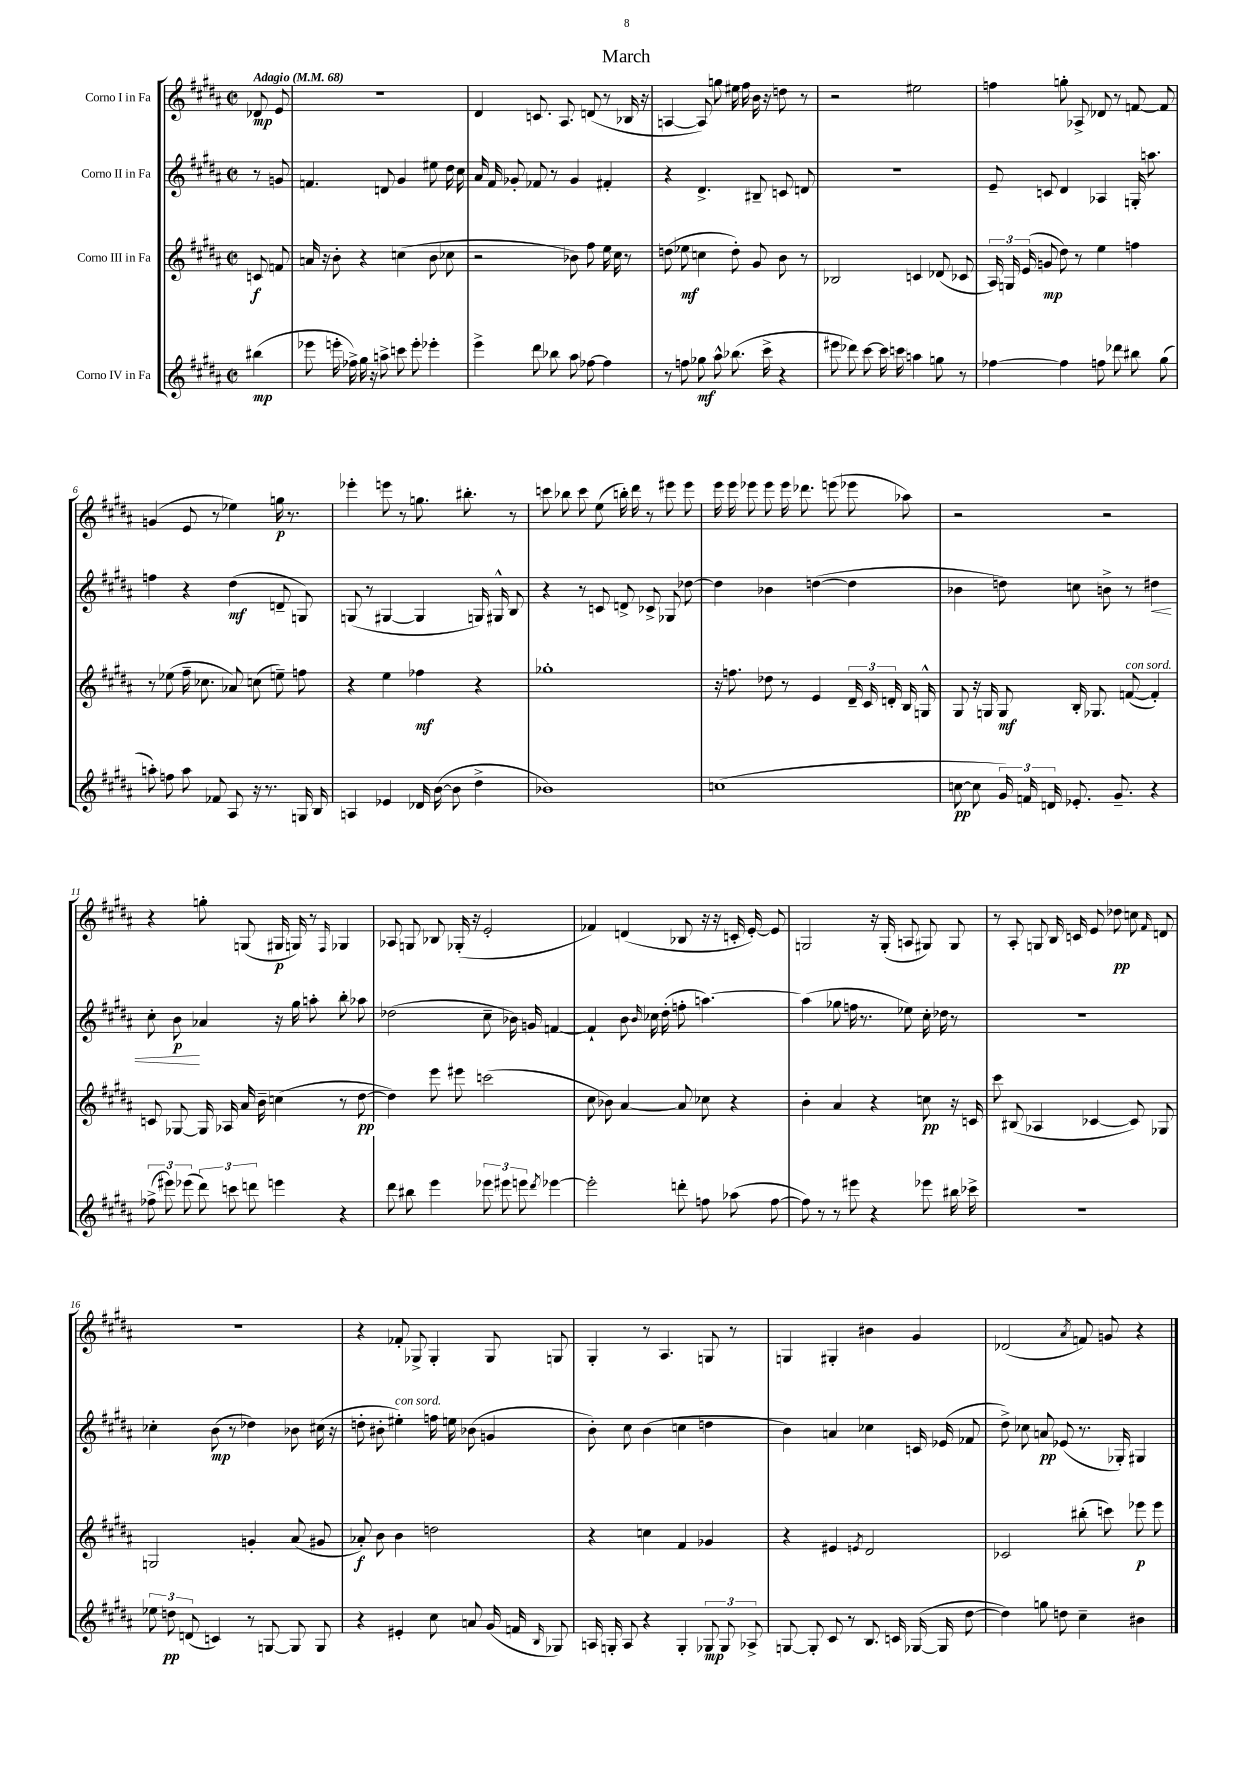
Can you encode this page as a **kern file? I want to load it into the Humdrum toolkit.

**kern	**kern	**kern	**kern
*staff4	*staff3	*staff2	*staff1
*clefG2	*clefG2	*clefG2	*clefG2
*k[f#c#g#d#a#]	*k[f#c#g#d#a#]	*k[f#c#g#d#a#]	*k[f#c#g#d#a#]
*M2/2	*M2/2	*M2/2	*M2/2
*met(c|)	*met(c|)	*met(c|)	*met(c|)
*MM68	*MM68	*MM68	*MM68
(4bb#	8c	8r	8d-
.	8f	8g	8e
=	=	=	=
8eee-	16a	4.f	1r
.	16r	.	.
16eee'	8b'	.	.
16ff-^)	.	.	.
16gg#	4r	.	.
16r	.	.	.
8aa^	.	8d	.
8ccc	(4cc	4g#	.
8eee'	.	.	.
4eee-'	8b	8ee#	.
.	8cc-	16dd#	.
.	.	16cc#	.
=	=	=	=
4eee^	2r	16a#	4d#
.	.	16f#	.
.	.	8g-'	.
8ddd#	.	8f-	8.c
8bb-	.	8r	.
.	.	.	8.A#
8aa#	8b-)	4g-	.
[8ff-	8ff#	.	(8d
4ff-]	16ee	4f#'	8r
.	16cc#	.	.
.	8r	.	16B-
.	.	.	16r
=	=	=	=
8r	(8dd	4r	[4A
8ff	8ee-	.	.
8gg-	4cc	4.d#^	8A])
8aa#^^	.	.	8gg
(8.bb-	8dd')	.	16ee#
.	.	.	16ff#
.	8g#	8B#~	16b
16ccc#^	.	.	16r
4r	8b	8c	8dd
.	8r	8d	8r
=	=	=	=
8eee#	2B-	1r	2r
8ddd-)	.	.	.
[8ccc#	.	.	.
16ccc#]	.	.	.
16ccc	.	.	.
4aa	4c	.	2ee#
8gg	(8d-	.	.
8r	8c-	.	.
=	=	=	=
[4ff-	24A#)	8e~	4ff
.	24G	.	.
.	(24e	.	.
.	8g	8c	.
4ff-]	8dd#)	4d#	8gg'
.	8r	.	8A-^
8ff	4ee	4A-	8d-
8ddd-	.	.	8r
8bb#	4ff	16G'	[8f
.	.	8.aa	.
(8gg#	.	.	8f]
=	=	=	=
8aa')	8r	4ff	(4g
8ff	(8ee-	.	.
8aa	16ff#~	4r	8e
.	8.cc-	.	.
8f-	.	.	8r
8A#	8a-)	(4dd#	4ee-)
16r	(8cc	.	.
8.r	.	.	.
.	8ee~)	8d~	16gg
.	.	.	8.r
16G	8ff	8G)	.
16B	.	.	.
=	=	=	=
4A	4r	(8G	4eee-'
.	.	8r	.
4e-	4ee	[4G#	8eee
.	.	.	8r
16d-	4ff-	4G#]	8.gg
([16b	.	.	.
8b]	.	.	.
.	.	.	8.bb#'
4dd#^	4r	16G)	.
.	.	16G#^^	.
.	.	8B	8r
=	=	=	=
1b-)	1gg-'	4r	8ccc
.	.	.	8bb-
.	.	8r	8ccc
.	.	8c	(8ee
.	.	8d^	16bb')
.	.	.	16ddd#
.	.	8c-^	8r
.	.	8G-	8eee#
.	.	[8dd-	8eee#
=	=	=	=
(1cc	16r	4dd-]	16eee
.	8.ff	.	16eee
.	.	.	8eee-
.	8dd-	4b-	8eee-
.	8r	.	16eee-
.	.	.	8.ddd-
.	4e	([4dd	.
.	.	.	(8eee
.	24d#~	4dd]	8eee-
.	24c#	.	.
.	24d'	.	.
.	16B	.	8aa-)
.	16G^^	.	.
=	=	=	=
[8cc	8G#	4b-	2r
8cc]	16r	.	.
.	16G	.	.
24g#)	8G	8dd)	.
24f	.	.	.
24d	.	.	.
8.e-'	16B'	8cc	.
.	8.G-	.	.
.	.	8b^	2r
8.g#~	.	.	.
.	([8f	8r	.
4r	4f'])	4dd#	.
=	=	=	=
(12ff-^	8c	8cc#'	4r
12eee#)	.	.	.
.	[8G-	8b	.
(12eee-	.	.	.
12ddd#)	16G-]	4a-	8gg'
.	16A-	.	.
12ccc	.	.	.
.	16a#	.	(8G
12ddd	.	.	.
.	16b~	.	.
4eee	(4cc	16r	16G#
.	.	16gg#	16G)
.	.	8aa'	8r
.	.	.	16qqF#
4r	8r	8bb'	4G-
.	[8dd#	8aa-	.
=	=	=	=
8ddd#	4dd#])	(2dd-	8A-
8bb#	.	.	8G
4eee	8eee	.	8B-
.	8eee#	.	(16G-'
.	.	.	16r
12eee-	(2ccc	8cc#~	2e'
12eee#	.	.	.
.	.	16b-)	.
12eee	.	.	.
.	.	16g	.
8qddd#	.	.	.
[4eee-	.	[4f	.
=	=	=	=
2eee-']	8cc#	4f`]	4f-)
.	8b-)	.	.
.	[4a#	8b	(4d
.	.	16qqb	.
.	.	16cc-	.
.	.	(16dd#'	.
8ddd'	8a#]	8ff'	8B-
8ff	8cc-	[4.aa)	16r
.	.	.	16r
(8aa-	4r	.	16c'
.	.	.	[16e')
[8ff	.	.	8e]
=	=	=	=
8ff])	4b'	(4aa]	2G
8r	.	.	.
8r	4a#	8gg-	.
8eee#	.	16ff	.
.	.	8.r	.
4r	4r	.	16r
.	.	.	(16G'
.	.	8ee-)	8A
8eee-	8cc	16cc#'	8G#)
.	.	16dd-	.
16bb#	16r	8r	8G#
16ccc-^	16c	.	.
=	=	=	=
1r	8ccc#	1r	8r
.	(8B#	.	8A#'
.	4A-	.	8G
.	.	.	16B
.	.	.	16c
.	[4c-	.	8e
.	.	.	8dd-
.	8c-])	.	8cc
.	.	.	16qqf#
.	8G-	.	8d
=	=	=	=
12ee-	2G	4cc-'	1r
12dd	.	.	.
(12d	.	.	.
4c)	.	(8b	.
.	.	8r	.
8r	4g'	4dd-)	.
[8G	.	.	.
8G]	(8a#	8b-	.
8G	8g#	(16cc#	.
.	.	16r	.
=	=	=	=
4r	8a-')	8dd'	4r
.	8b	8b#'	.
4e#'	4b	4ee#')	8f-'
.	.	.	8G-^
8cc#	2dd	16ff	4G-'
.	.	16ee	.
8a	.	(8b-	.
(16g#	.	4g	8G-
16f	.	.	.
16qqB	.	.	.
8G-)	.	.	8G
=	=	=	=
16A	4r	8b')	4G#'
16G'	.	.	.
8A	.	8cc#	.
4r	4cc	(4b	8r
.	.	.	4.A#
4G'	4f#	4cc	.
12G-	4g-	4dd	8G
12G-	.	.	.
.	.	.	8r
12A-^	.	.	.
=	=	=	=
[8G	4r	4b)	4G
8G']	.	.	.
8c#	4e#	4a	4G#'
8r	.	.	.
.	8qe	.	.
8.B	2d#	4cc-	4b#
16c	.	.	.
([16G-	.	16c	4g#
16G-]	.	(16e-	.
[8dd#	.	8f-	.
=	=	=	=
4dd#])	2c-	8dd#^)	(2d-
.	.	8cc-	.
8gg	.	8a	.
8dd	.	(8e-	.
.	.	.	8qa#
4cc#~	(8bb#'	8.r	8f)
.	8ccc)	.	8g
.	.	16G-')	.
4b#	8eee-	4G#	4r
.	8eee-	.	.
==	==	==	==
*-	*-	*-	*-
